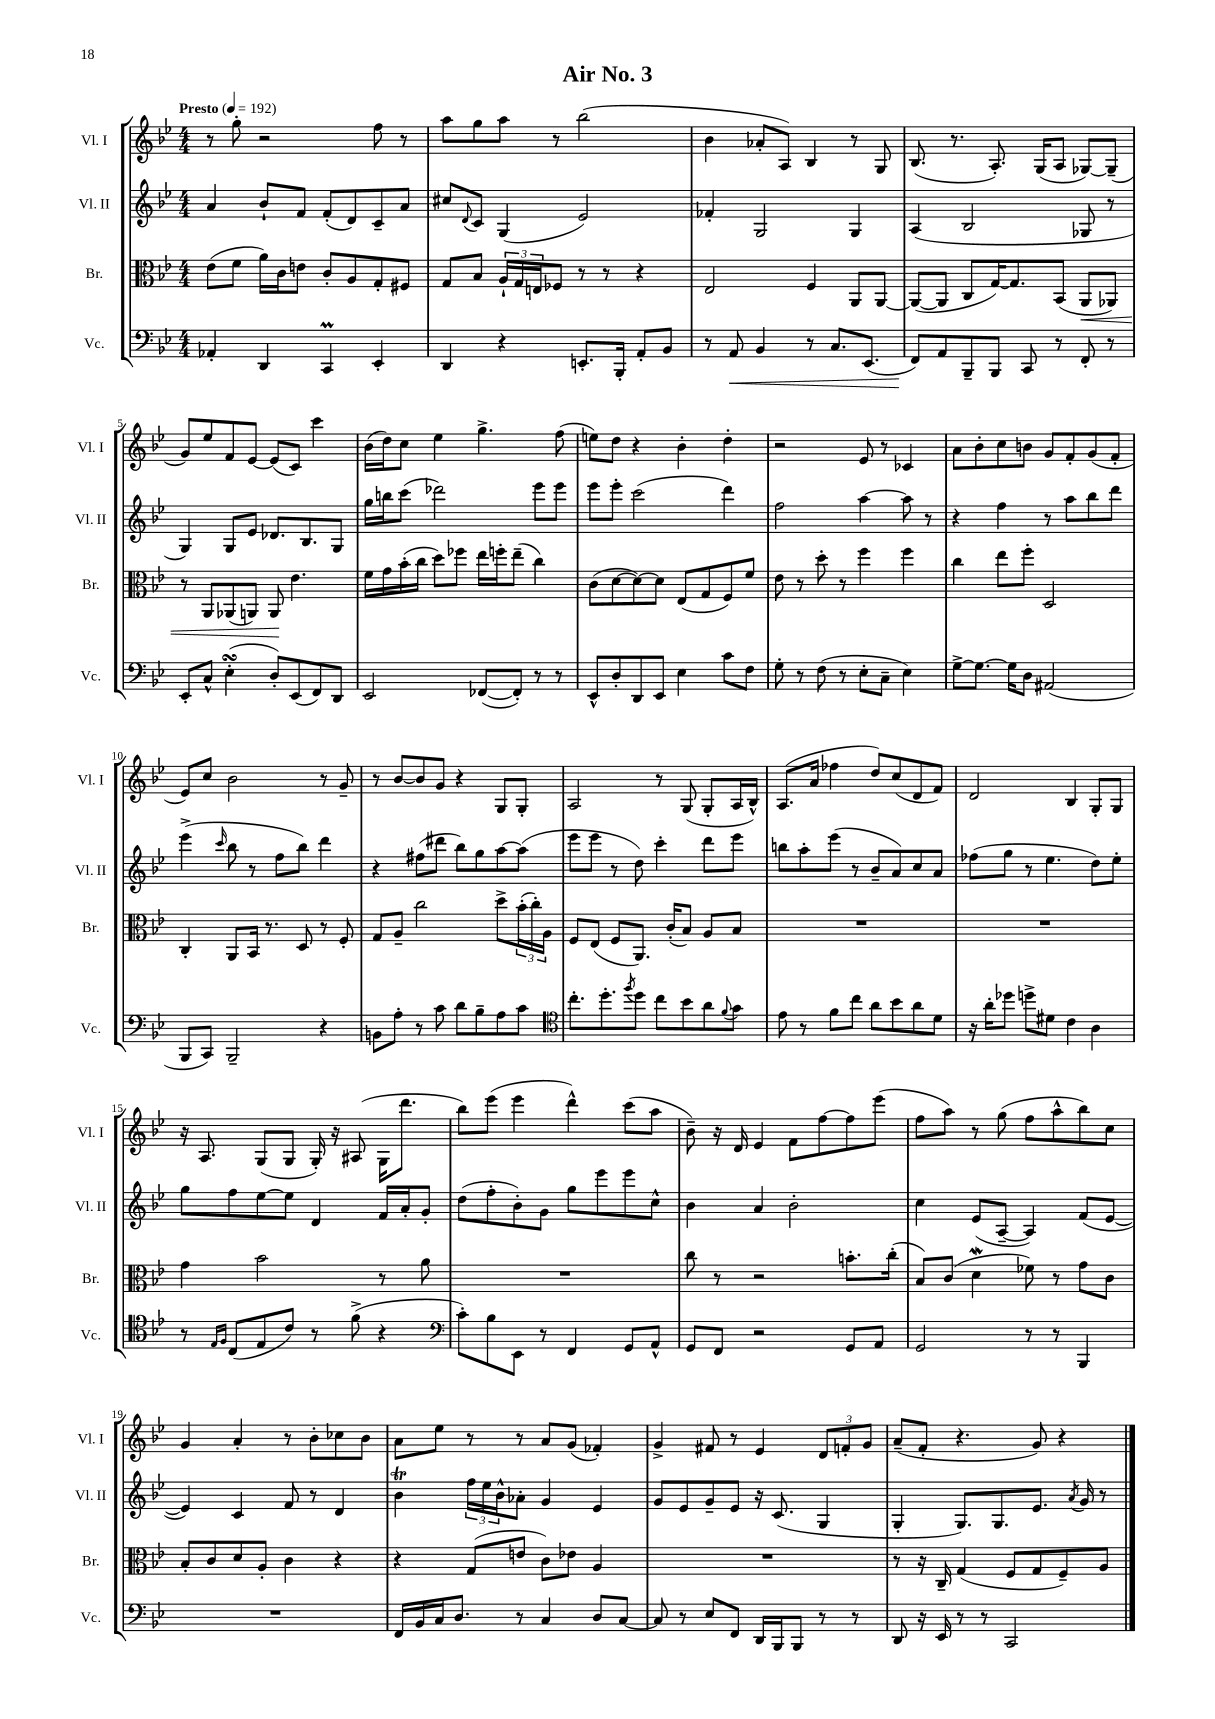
\header { title = "Air No. 3" }
<<
\new StaffGroup <<
\new Staff = "s0" \with { instrumentName = "Vl. I" shortInstrumentName = "Vl. I" } {
    \clef treble \key bes \major \numericTimeSignature \time 4/4 \tempo "Presto" 4 = 192
    r8 g''8-. r2 f''8 r8 |
    a''8 g''8 a''8 r8 bes''2( |
    bes'4 aes'8-. a8) bes4 r8 g8 |
    bes8.( r8. a8.-.) g16( a8 ges8~) ges8--( |
    g'8) ees''8 f'8 ees'8~ ees'8( c'8) c'''4 |
    bes'16( d''16) c''8 ees''4 g''4.-> f''8( |
    e''8) d''8 r4 bes'4-. d''4-. |
    r2 ees'8 r8 ces'4 |
    a'8 bes'8-. c''8 b'8 g'8 f'8-. g'8( f'8-. |
    ees'8) c''8 bes'2 r8 g'8-- |
    r8 bes'8~ bes'8 g'8 r4 g8 g8-. |
    a2 r8 g8( g8-. a16 bes16-^) |
    a8.( a'16 fes''4 d''8) c''8( d'8 f'8) |
    d'2 bes4 g8-. g8 |
    r16 a8. g8( g8 g16-.) r16 ais8( g16 d'''8. |
    bes''8) ees'''8( ees'''4 d'''4-^) c'''8( a''8 |
    bes'8--) r16 d'16 ees'4 f'8 f''8~ f''8 ees'''8( |
    f''8 a''8) r8 g''8( f''8 a''8-^ bes''8) c''8 |
    g'4 a'4-. r8 bes'8-. ces''8 bes'8 |
    a'8 ees''8 r8 r8 a'8 g'8( fes'4-.) |
    g'4-> fis'8 r8 ees'4 \tuplet 3/2 { d'8 f'8-. g'8 } |
    a'8--( f'8-. r4. g'8) r4 \bar "|." |
}
\new Staff = "s1" \with { instrumentName = "Vl. II" shortInstrumentName = "Vl. II" } {
    \clef treble \key bes \major \numericTimeSignature \time 4/4
    a'4 bes'8-! f'8 f'8-.( d'8) c'8-- a'8 |
    cis''8 \appoggiatura { d'8 } c'8 g4( ees'2) |
    fes'4-. g2 g4 |
    a4( bes2 ges8 r8 |
    g4) g8 ees'8 des'8. bes8. g8 |
    g''16 b''16 c'''8( des'''2) ees'''8 ees'''8 |
    ees'''8 ees'''8-. c'''2( d'''4) |
    f''2 a''4~ a''8 r8 |
    r4 f''4 r8 a''8 bes''8 d'''8 |
    ees'''4->( \grace { c'''16 } bes''8 r8 f''8 bes''8) d'''4 |
    r4 fis''8( dis'''8 bes''8) g''8 a''8~ a''8( |
    ees'''8 ees'''8 r8 d''8) c'''4-. d'''8 ees'''8 |
    b''8 a''8-. ees'''8( r8 bes'8-- a'8) c''8 a'8 |
    fes''8( g''8 r8 ees''4. d''8) ees''8-. |
    g''8 f''8 ees''8~ ees''8 d'4 f'16 a'16-. g'8-. |
    d''8( f''8-. bes'8-.) g'8 g''8 ees'''8 ees'''8 c''8-^ |
    bes'4 a'4 bes'2-. |
    c''4 ees'8( a8~-- a4) f'8( ees'8~ |
    ees'4) c'4 f'8 r8 d'4 |
    bes'4\trill \tuplet 3/2 { f''16 ees''16 bes'16-^ } aes'8-. g'4 ees'4 |
    g'8 ees'8 g'8-- ees'8 r16 c'8.( g4 |
    g4-. g8.) g8. ees'8. \acciaccatura { a'8 } g'16 r8 \bar "|." |
}
\new Staff = "s2" \with { instrumentName = "Br." shortInstrumentName = "Br." } {
    \clef alto \key bes \major \numericTimeSignature \time 4/4
    ees'8( f'8 a'16) c'16 e'8 c'8-. a8 g8-. fis8 |
    g8 bes8 \tuplet 3/2 { a16-! g16 e16 } fes8 r8 r8 r4 |
    ees2 f4 a,8 a,8~ |
    a,8~( a,8 c8 g16~) g8. bes,8( a,8\< aes,8) |
    r8 a,8 aes,8( a,8) a,8\! ees'4. |
    f'16 g'16 bes'16-.( c''16 d''8) fes''8 ees''16 f''16-. ees''8--( c''4) |
    c'8( d'8~ d'8~) d'8 ees8( g8 f8) f'8 |
    ees'8 r8 d''8-. r8 f''4 f''4 |
    c''4 ees''8 f''8-. d2 |
    c4-. a,8 bes,16 r8. d8 r8 f8-. |
    g8 a8-- c''2 d''8-> \tuplet 3/2 { bes'16-.( c''16-.) a16 } |
    f8 ees8( f8 a,8.) c'16-.( bes8) a8 bes8 |
    R1 |
    R1 |
    g'4 bes'2 r8 a'8 |
    R1 |
    c''8 r8 r2 b'8.-. c''16-.( |
    bes8) c'8( d'4\mordent fes'8) r8 g'8 c'8 |
    bes8-. c'8 d'8 a8-. c'4 r4 |
    r4 g8( e'8 c'8) ees'8 a4 |
    R1 |
    r8 r16 c16-- g4( f8 g8 f8--) a8 \bar "|." |
}
\new Staff = "s3" \with { instrumentName = "Vc." shortInstrumentName = "Vc." } {
    \clef bass \key bes \major \numericTimeSignature \time 4/4
    aes,4-. d,4 c,4\prall ees,4-. |
    d,4 r4 e,8.-. bes,,16-. a,8-. bes,8 |
    r8 a,8\< bes,4 r8 c8. ees,8.( |
    f,8\!) a,8 bes,,8-- bes,,8 c,8 r8 f,8-. r8 |
    ees,8-. c8-^ ees4-.\turn( d8-.) ees,8( f,8) d,8 |
    ees,2 fes,8~( fes,8-.) r8 r8 |
    ees,8-^ d8-. d,8 ees,8 ees4 c'8 f8 |
    g8-. r8 f8( r8 ees8-. c8-- ees4) |
    g8~-> g8.~ g16 d8 ais,2( |
    bes,,8 c,8) bes,,2-- r4 |
    b,8 a8-. r8 c'8 d'8 bes8-- a8 c'8 |
    \clef tenor c''8.-. d''8.-. \acciaccatura { f''8 } d''8 c''8 bes'8 a'8 \appoggiatura { f'8 } g'8 |
    ees'8 r8 f'8 c''8 a'8 bes'8 a'8 d'8 |
    r16 a'16-. des''8 d''8-> dis'8 c'4 a4 |
    r8 \grace { ees16 f16 } c8( ees8 c'8) r8 f'8->( r4 |
    \clef bass c'8-.) bes8 ees,8 r8 f,4 g,8 a,8-^ |
    g,8 f,8 r2 g,8 a,8 |
    g,2 r8 r8 bes,,4 |
    R1 |
    f,16 bes,16 c16 d8. r8 c4 d8 c8~ |
    c8 r8 ees8 f,8 d,16 bes,,16 bes,,8 r8 r8 |
    d,8 r16 ees,16 r8 r8 c,2 \bar "|." |
}
>>
>>
